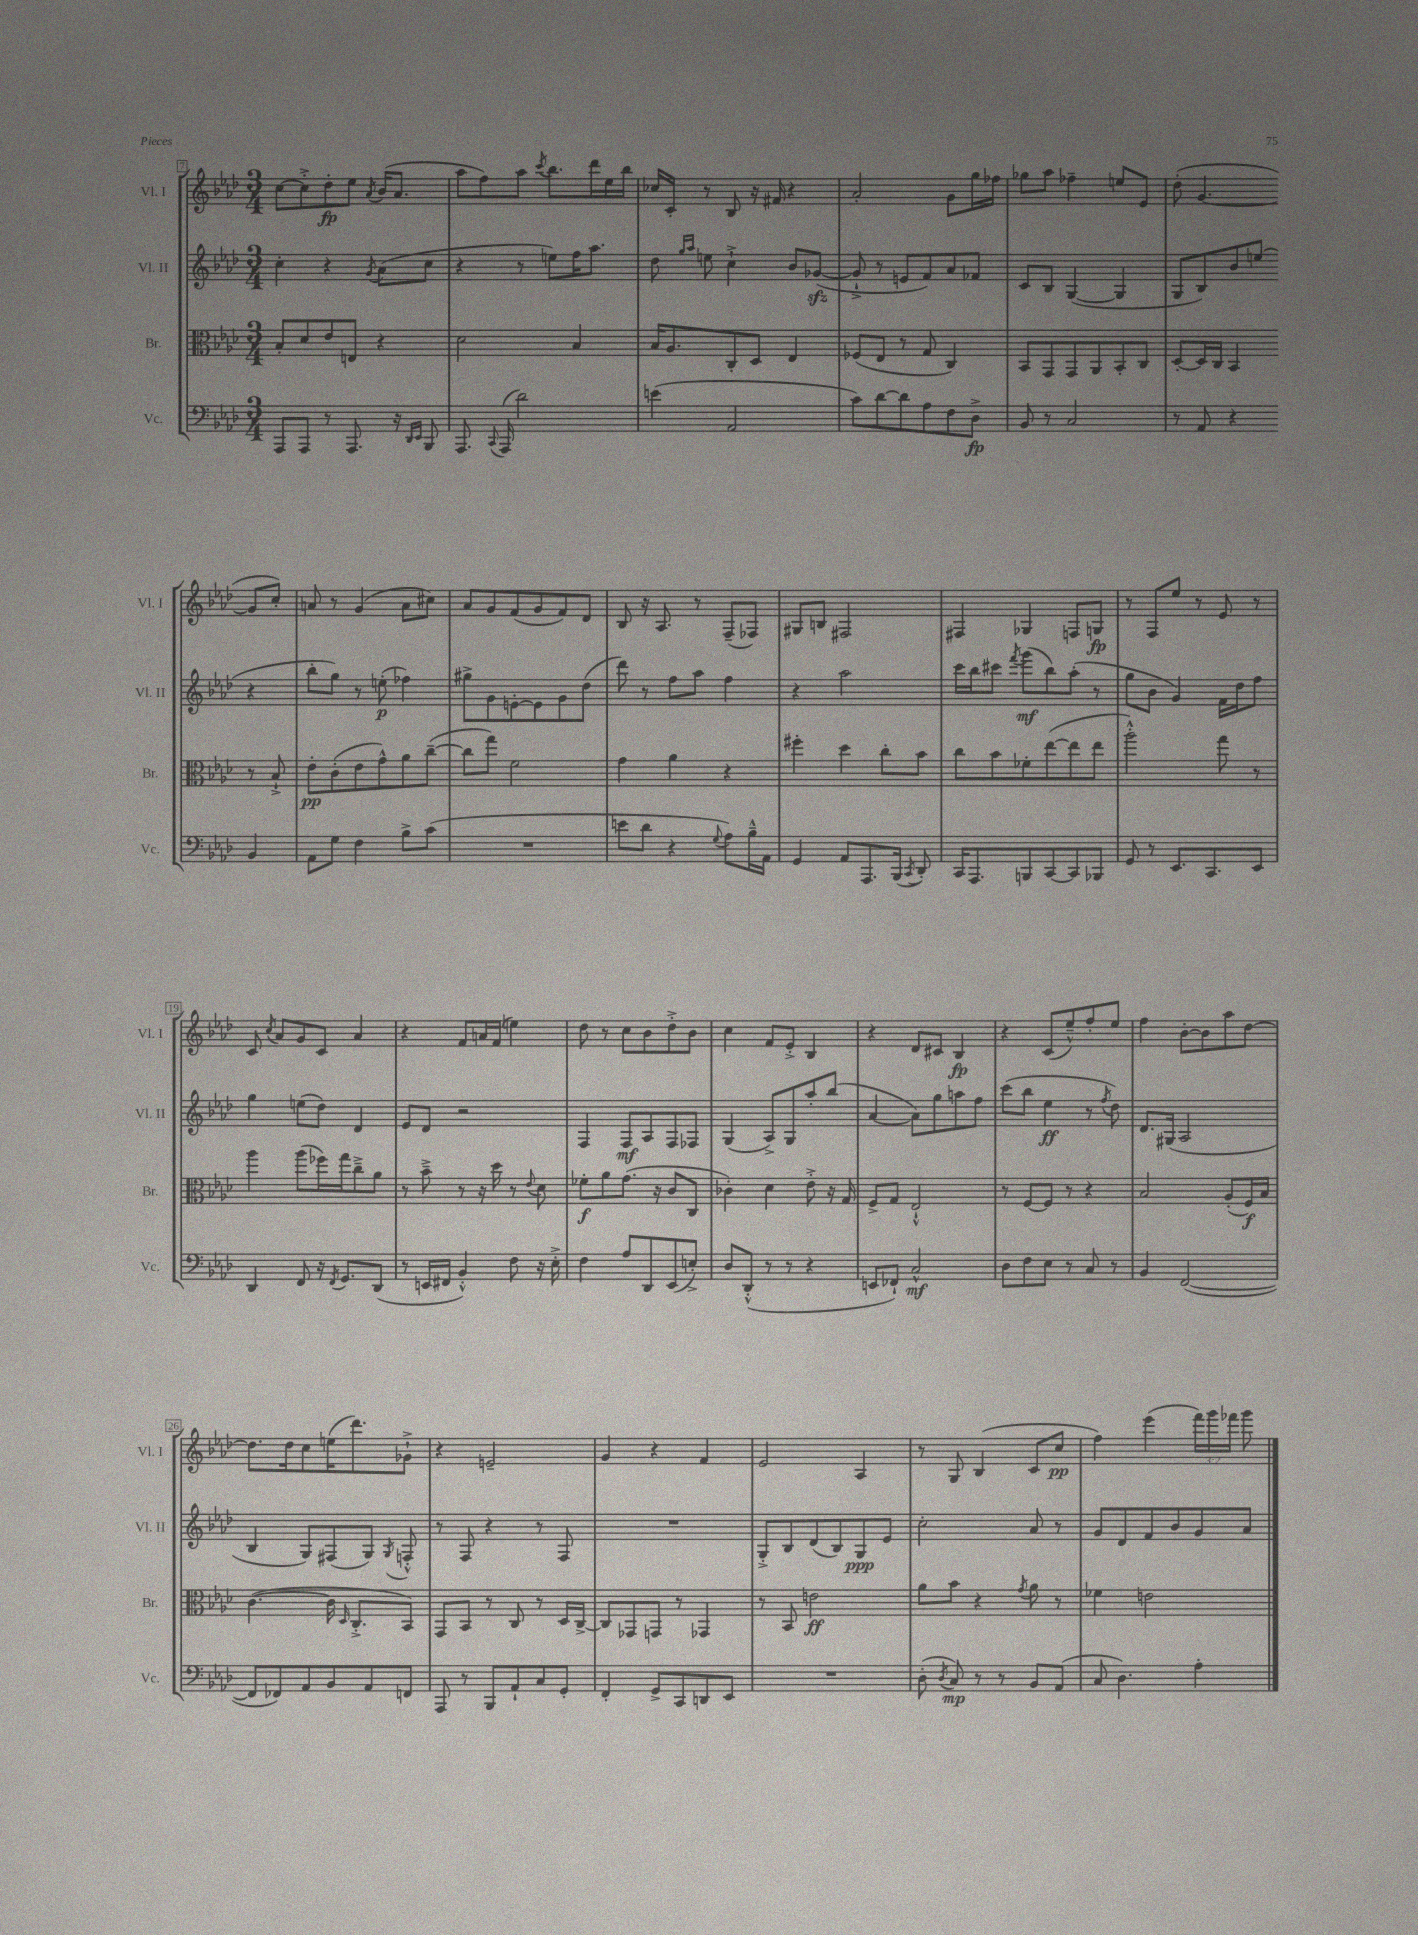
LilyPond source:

<<
\new StaffGroup <<
\new Staff = "s0" \with { instrumentName = "Vl. I" shortInstrumentName = "Vl. I" } {
    \clef treble \key aes \major \numericTimeSignature \time 3/4 \override Staff.TupletNumber.text = #tuplet-number::calc-fraction-text
    \autoBeamOff c''8[~ c''8-.-> des''8-.\fp ees''8] \acciaccatura { aes'8 } bes'16[( aes'8.] |
    aes''8[ f''8) aes''8] \acciaccatura { c'''8 } bes''8.[ des'''16 ees''16 bes''16] |
    ces''16[ c'16]-. r8 bes8 r16 fis'16 r4 |
    aes'2-. g'8[ g''16 fes''16] |
    ges''8[ aes''8] fes''4-- e''8[ ees'8] |
    des''8-.( g'4.~ g'8[ c''8]-.) |
    a'8 r8 g'4( a'8[ cis''8]) |
    aes'8[ g'8 f'8( g'8 f'8) des'8] |
    bes8 r16 aes8. r8 f8[--( fes8]) |
    gis8[ b8] fis2 |
    fis4 ges4 f8[ g8]\fp |
    r8 f8[ ees''8] r8 ees'8 r8 |
    c'8 \acciaccatura { c''8 } aes'8[ g'8 c'8] aes'4 |
    r4 f'8[ a'16 f'16]( e''4) |
    des''8 r8 c''8[ bes'8 des''8-.-> bes'8] |
    c''4 f'8[ ees'8]-.-> bes4 |
    r4 des'8[ cis'8] bes4\fp |
    r4 c'8[( ees''8---^) f''8-. ees''8] |
    f''4 bes'8[~-. bes'8 aes''8 des''8]~ |
    des''8.[ des''16 c''8 e''16( des'''8.) ges'8]-!-> |
    r4 e'2-- |
    g'4 r4 f'4 |
    ees'2 aes4 |
    r8 g8 bes4( c'8[ c''8]\pp |
    f''4) ees'''4( \tuplet 3/2 { f'''16[) g'''16 fes'''16] } g'''8 \bar "|." |
}
\new Staff = "s1" \with { instrumentName = "Vl. II" shortInstrumentName = "Vl. II" } {
    \clef treble \key aes \major \numericTimeSignature \time 3/4
    \autoBeamOff c''4-. r4 \acciaccatura { g'8 } aes'8[( c''8] |
    r4 r8 e''8[) f''16 aes''8.] |
    des''8 \grace { g''16[ aes''16] } e''8 c''4-!-> bes'8[ ges'8]~\sfz( |
    ges'8-!-> r8 e'8[ f'8) aes'8 fes'8] |
    c'8[ bes8] g4~( g4 |
    g8[ bes8) bes'8 e''8]( r4 |
    bes''8[-. g''8]) r8 e''8-.\p( fes''4) |
    gis''8[-> g'8 e'8~-. e'8 g'8 des''8]( |
    des'''8) r8 f''8[ aes''8] f''4 |
    r4 aes''2 |
    c'''16[ bes''16 cis'''8] \acciaccatura { f'''8 } g'''8[\mf( bes''8) aes''8]-.( r8 |
    g''8[ bes'8] g'4) f'16[ des''16 f''8] |
    g''4 e''8[( des''8]) des'4 |
    ees'8[ des'8] r2 |
    f4 f8[\mf aes8 f8 fes8] |
    g4( aes8[->) g8 aes''8-. bes''8]( |
    aes'4~ aes'8[) g''8 a''8 f''8] |
    c'''8[( bes''8] ees''4\ff r8 \acciaccatura { f''8 } des''8) |
    des'8.[ gis16]( aes2 |
    bes4 g8[) fis8( g8]) \acciaccatura { g8 } f8-.-^ |
    r8 f8 r4 r8 f8 |
    R2. |
    g8[-.-> bes8 des'8( bes8) g8\ppp ees'8] |
    c''2-. aes'8 r8 |
    g'8[ des'8 f'8 bes'8 g'8 aes'8] \bar "|." |
}
\new Staff = "s2" \with { instrumentName = "Br." shortInstrumentName = "Br." } {
    \clef alto \key aes \major \numericTimeSignature \time 3/4
    \autoBeamOff bes8[-. des'8 ees'8 e8] r4 |
    des'2 bes4 |
    bes16[ aes8. c8-. des8] ees4 |
    fes8[( ees8] r8 g8 c4) |
    bes,8[ g,8 g,8 aes,8 bes,8-. c8] |
    des8[~-. des16 c16] bes,4 r8 bes8-!-> |
    ees'8[-.\pp c'8-.( ees'8 g'8-^) aes'8 c''8]~--( |
    c''8[ g''8]) f'2 |
    g'4 aes'4 r4 |
    fis''4-. des''4 c''8[-. bes'8] |
    c''8[ bes'8 fes'8-. ees''8~( ees''8 ees''8] |
    aes''2-.-^) g''8 r8 |
    aes''4 aes''8[( fes''16) g''16 c''8---> aes'8] |
    r8 bes'8---> r8 r16 des''16 r8 \appoggiatura { ees'8 } des'8 |
    fes'8[-.\f aes'8 g'8.]( r16 c'8[ c8] |
    ces'4-.) des'4 ees'8-.-> r16 g16 |
    f8[-> g8] ees2-!-^ |
    r8 f8[~ f8] r8 r4 |
    bes2 aes8[-.( f16\f) bes16] |
    c'4.~( c'16 \grace { des16 } c8.[-.-> bes,8]) |
    g,8[ bes,8] r8 c8 r8 des16[ c16]~-> |
    c8[ ges,8 g,8] r8 ges,4 |
    r8 bes,8 e'2\ff |
    aes'8[ bes'8] r4 \acciaccatura { g'8 } aes'8 r8 |
    fes'4 e'2 \bar "|." |
}
\new Staff = "s3" \with { instrumentName = "Vc." shortInstrumentName = "Vc." } {
    \clef bass \key aes \major \numericTimeSignature \time 3/4
    \autoBeamOff aes,,8[ aes,,8] r8 aes,,8. r16 \grace { des,16[ ees,16] } bes,,8 |
    aes,,8. \appoggiatura { c,8 } aes,,16( des'2) |
    e'4( aes,2 |
    c'8[) des'8~ des'8 aes8 f8 des8]->\fp |
    bes,8 r8 c2 |
    r8 aes,8 r4 bes,4 |
    aes,8[ g8] f4 bes8[-> c'8]( |
    R2. |
    e'8[ des'8] r4 \appoggiatura { g8 } aes8[) bes16---^ aes,16] |
    g,4 aes,8[ aes,,8. bes,,16]( \acciaccatura { c,8 } des,8-.) |
    c,16[ aes,,8. b,,8 c,8~ c,8 bes,,8] |
    g,8 r8 ees,8.[ c,8. ees,8] |
    des,4 f,8 r16 \acciaccatura { f,8 } g,8.[ des,8]( |
    r8 e,16[ fis,16] bes,4-.-^) f8 r16 ees16-.-> |
    f4 aes8[ des,8 ees,8( e8]-.->) |
    des8[ des,8]-.-^( r8 r8 r4 |
    e,8[ fes,8]-!) c2-^\mf |
    des8[ f8 ees8] r8 c8 r8 |
    bes,4 f,2~( |
    f,8[ fes,8) aes,8 bes,8 aes,8 f,8] |
    aes,,8 r8 bes,,8[ aes,8-! c8 g,8]-. |
    f,4-. g,8[-> c,8 d,8 ees,8] |
    R2. |
    des8-.( \acciaccatura { des8 } c8\mp) r8 r8 bes,8[ aes,8]( |
    c8 des4.) aes4-. \bar "|." |
}
>>
>>
\layout { \context { \Score currentBarNumber = #7 \override BarNumber.stencil = #(make-stencil-boxer 0.1 0.3 ly:text-interface::print) } }
